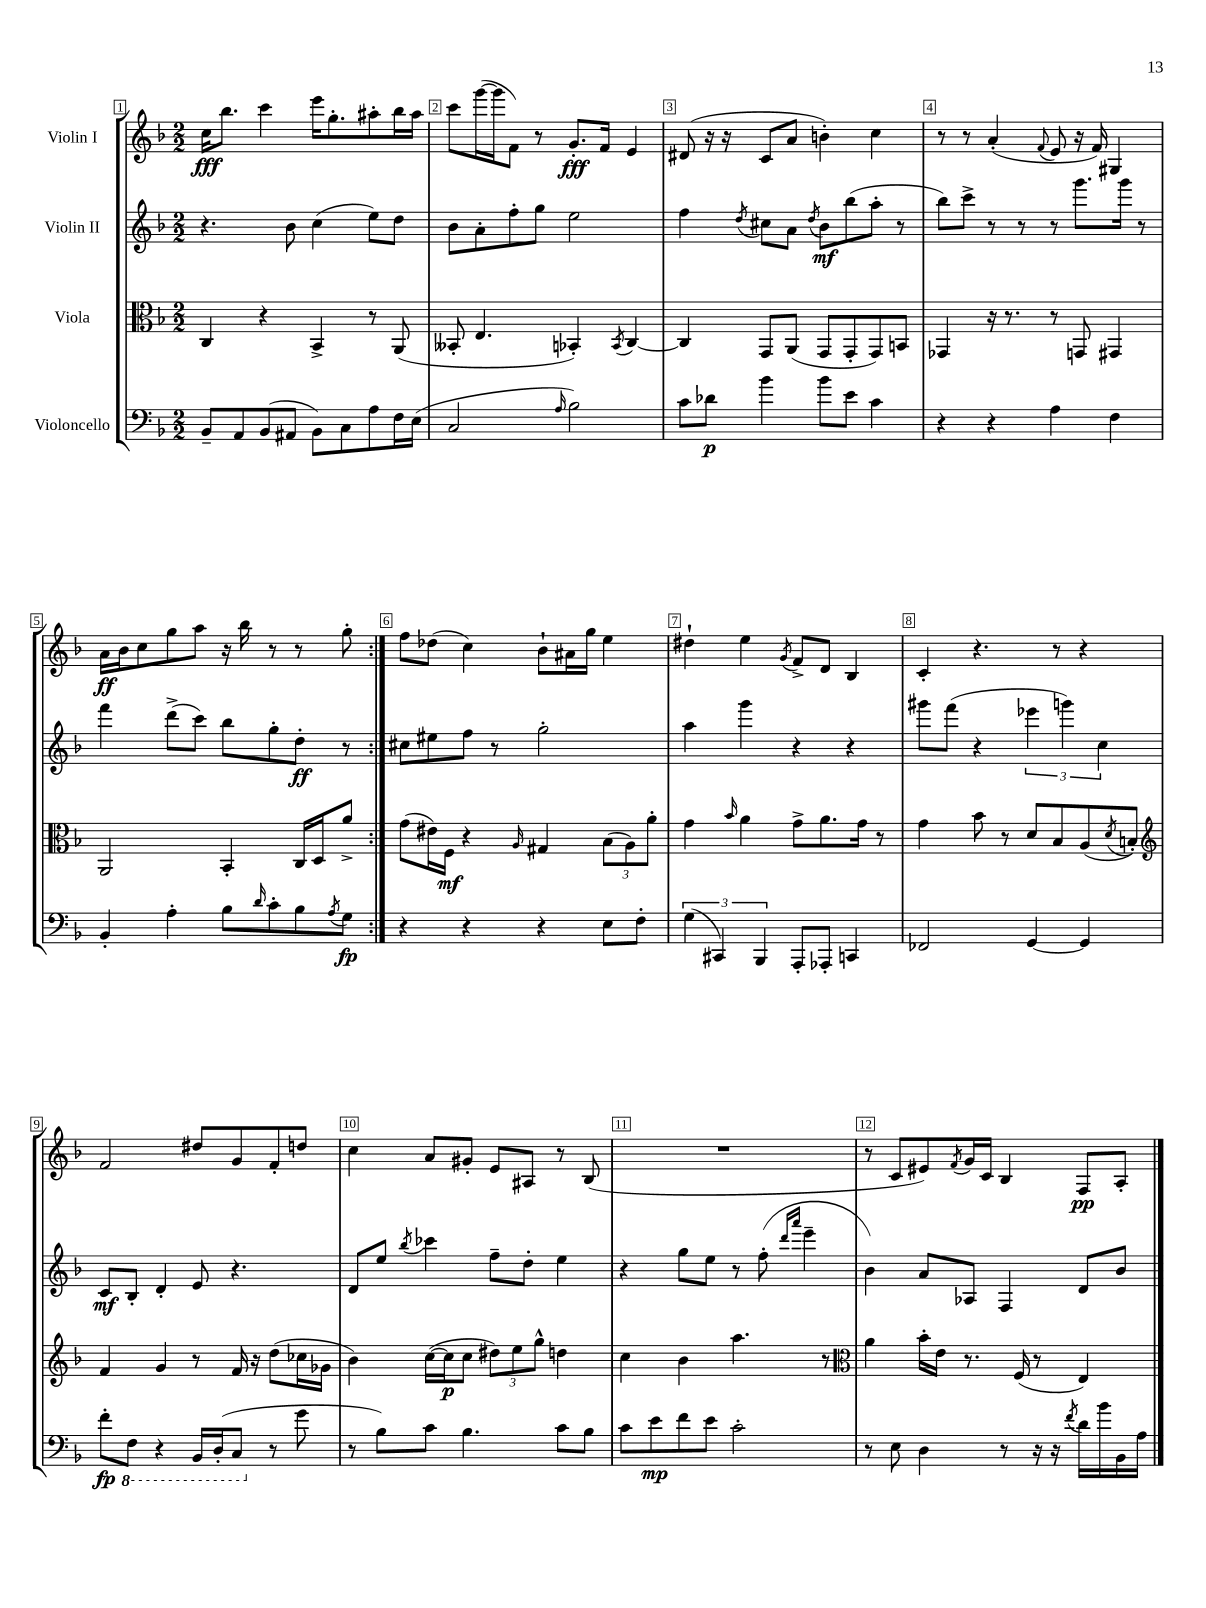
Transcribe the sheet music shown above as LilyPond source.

<<
\new StaffGroup <<
\new Staff = "s0" \with { instrumentName = "Violin I" } {
    \clef treble \key f \major \numericTimeSignature \time 2/2
    \repeat volta 2 { c''16\fff bes''8. c'''4 e'''16 g''8.-. ais''8-. bes''16 ais''16 |
    c'''8 g'''16~( g'''16 f'8) r8 g'8.-.\fff f'16 e'4 |
    dis'8( r16 r16 c'8 a'8 b'4-.) c''4 |
    r8 r8 a'4-.( \appoggiatura { f'8 } e'8 r16 f'16) gis4 |
    a'16\ff bes'16 c''8 g''8 a''8 r16 bes''16 r8 r8 g''8-. | }
    f''8 des''8( c''4) bes'8-! ais'16 g''16 e''4 |
    dis''4-! e''4 \acciaccatura { g'8 } f'8-> d'8 bes4 |
    c'4-. r4. r8 r4 |
    f'2 dis''8 g'8 f'8-. d''8 |
    c''4 a'8 gis'8-. e'8 ais8 r8 bes8( |
    R1 |
    r8 c'8 eis'8) \acciaccatura { f'8 } g'16 c'16 bes4 f8\pp a8-. \bar "|." |
}
\new Staff = "s1" \with { instrumentName = "Violin II" } {
    \clef treble \key f \major \numericTimeSignature \time 2/2
    \repeat volta 2 { r4. bes'8 c''4( e''8) d''8 |
    bes'8 a'8-. f''8-. g''8 e''2 |
    f''4 \acciaccatura { d''8 } cis''8 a'8 \acciaccatura { d''8 } bes'8\mf bes''8( a''8-. r8 |
    bes''8) c'''8-> r8 r8 r8 g'''8. g'''16 r8 |
    f'''4 d'''8->( c'''8) bes''8 g''8-. d''8-.\ff r8 | }
    cis''8 eis''8 f''8 r8 g''2-. |
    a''4 g'''4 r4 r4 |
    gis'''8 f'''8( r4 \tuplet 3/2 { ees'''4 g'''4) c''4 } |
    c'8\mf bes8-. d'4-. e'8 r4. |
    d'8 e''8 \acciaccatura { bes''8 } ces'''4 f''8-- d''8-. e''4 |
    r4 g''8 e''8 r8 f''8-.( \grace { d'''16 a'''16 } e'''4-- |
    bes'4) a'8 aes8 f4 d'8 bes'8 \bar "|." |
}
\new Staff = "s2" \with { instrumentName = "Viola" } {
    \clef alto \key f \major \numericTimeSignature \time 2/2
    \repeat volta 2 { c4 r4 bes,4-> r8 a,8( |
    beses,8-. e4. bes,4-.) \acciaccatura { bes,8 } c4~ |
    c4 g,8 a,8( g,8 g,8-. g,8) b,8 |
    ges,4 r16 r8. r8 g,8 gis,4 |
    a,2 bes,4-. c16 d16 a'8-> | }
    g'8( eis'16) f16\mf r4 \grace { a16 } gis4 \tuplet 3/2 { bes8( a8) a'8-. } |
    g'4 \grace { bes'16 } a'4 g'8-> a'8. g'16 r8 |
    g'4 bes'8 r8 d'8 bes8 a8( \acciaccatura { d'8 } b8-.) |
    \clef treble f'4 g'4 r8 f'16 r16 d''8( ces''16 ges'16 |
    bes'4) c''16~( c''16\p c''8 \tuplet 3/2 { dis''8) e''8 g''8-^ } d''4 |
    c''4 bes'4 a''4. r8 |
    \clef alto a'4 bes'16-. e'16 r8. f16( r8 e4) \bar "|." |
}
\new Staff = "s3" \with { instrumentName = "Violoncello" } {
    \clef bass \key f \major \numericTimeSignature \time 2/2
    \repeat volta 2 { bes,8-- a,8 bes,8( ais,8 bes,8) c8 a8 f16 e16( |
    c2 \grace { a16 } bes2) |
    c'8 des'8\p bes'4 bes'8 e'8 c'4 |
    r4 r4 a4 f4 |
    bes,4-. a4-. bes8 \grace { d'16 } c'8-. bes8 \acciaccatura { a8 } g8\fp | }
    r4 r4 r4 e8 f8-. |
    \tuplet 3/2 { g4( cis,4) bes,,4 } a,,8-. aes,,8-. c,4 |
    fes,2 g,4~ g,4 |
    f'8-.\fp \ottava #-1 f,8 r4 bes,,16 d,16-.( c,8 \ottava #0 r8 g'8 |
    r8 bes8) c'8 bes4. c'8 bes8 |
    c'8 e'8\mp f'8 e'8 c'2-. |
    r8 e8 d4 r8 r16 r16 \acciaccatura { f'8 } d'16 bes'16 bes,16 a16 \bar "|." |
}
>>
>>
\layout { \context { \Score \override BarNumber.break-visibility = ##(#f #t #t) barNumberVisibility = #all-bar-numbers-visible \override BarNumber.stencil = #(make-stencil-boxer 0.1 0.3 ly:text-interface::print) } }
